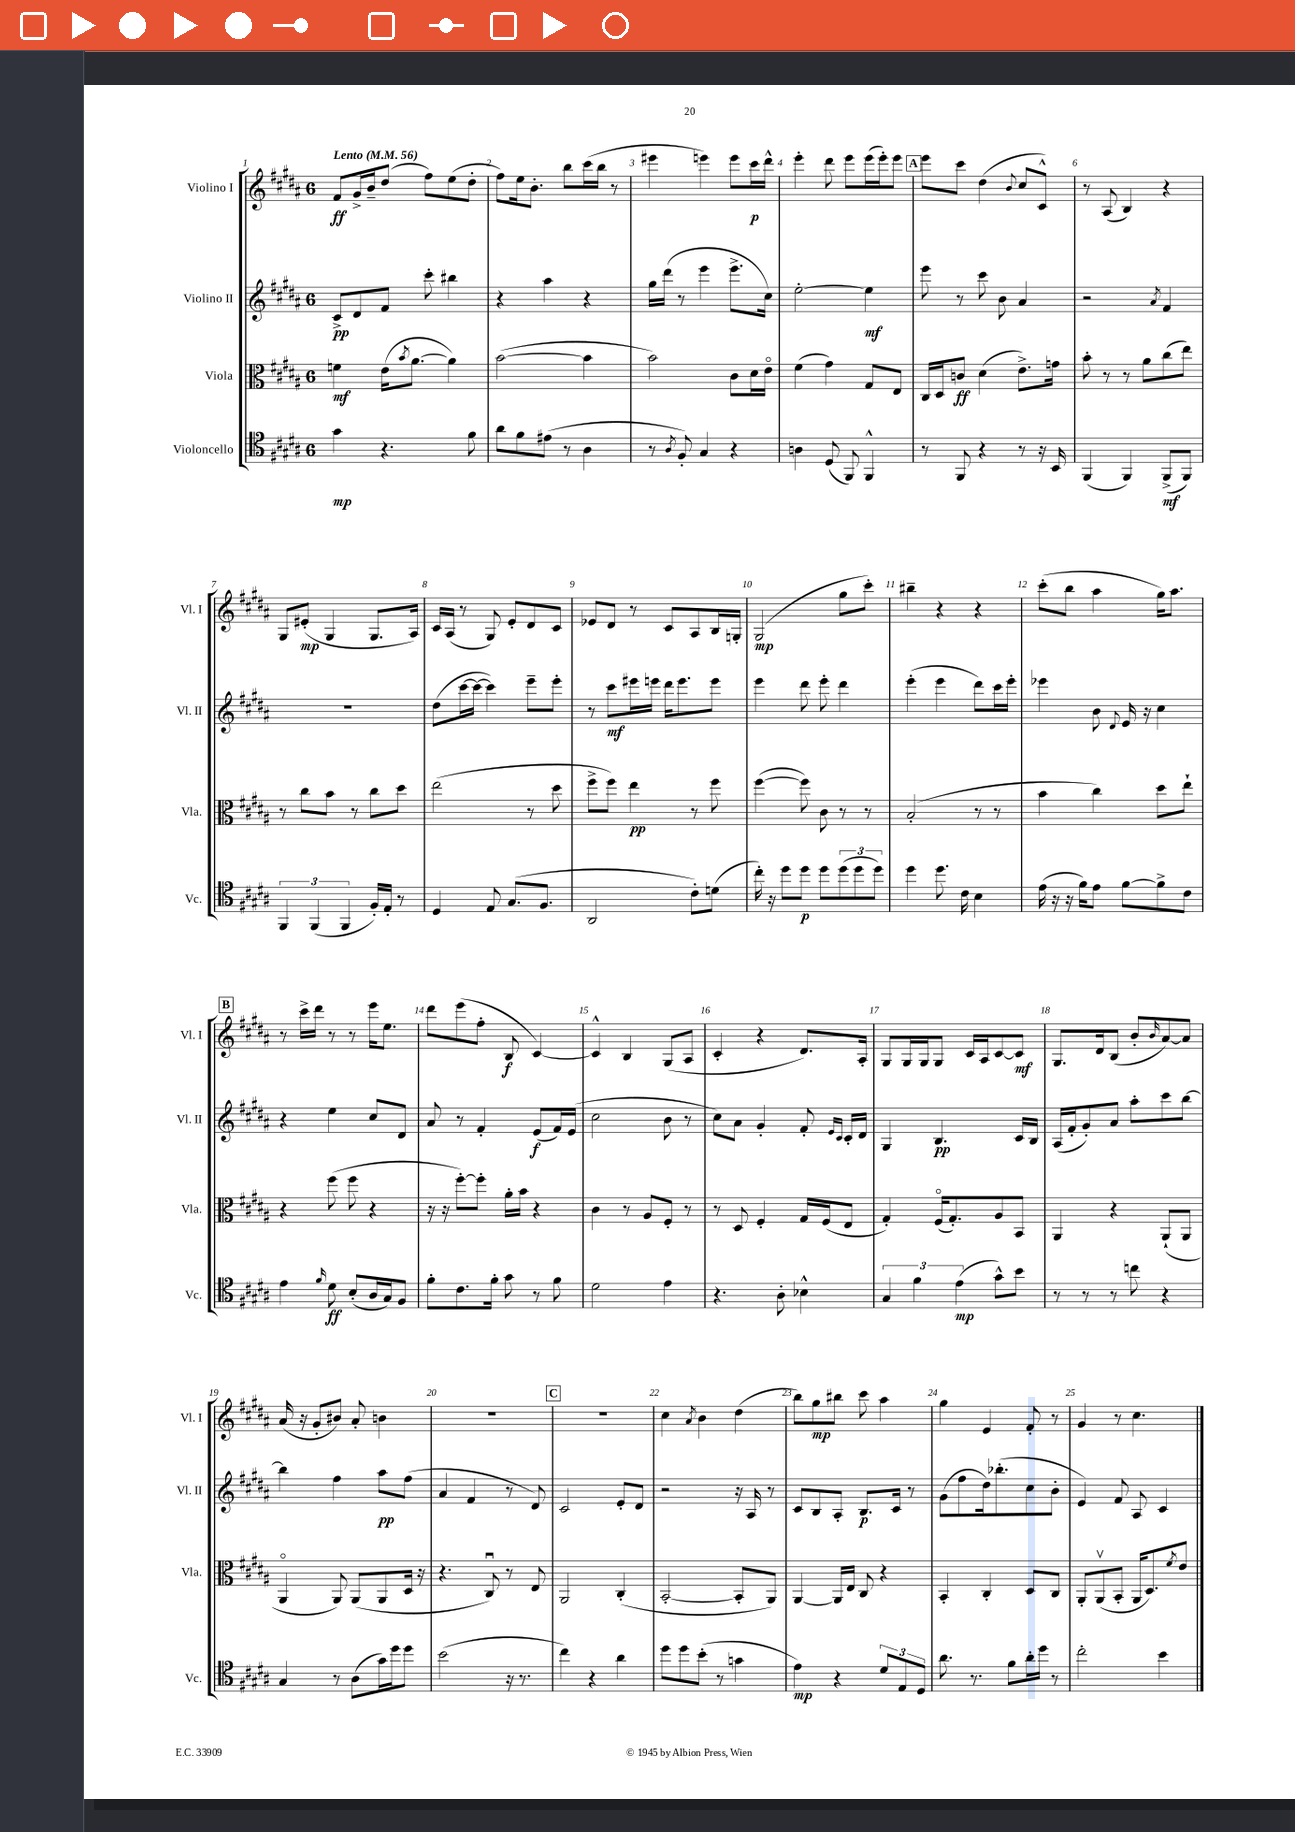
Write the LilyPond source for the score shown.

<<
\new StaffGroup <<
\new Staff = "s0" \with { instrumentName = "Violino I" shortInstrumentName = "Vl. I" } {
    \clef treble \key b \major \once \override Staff.TimeSignature.style = #'single-digit \time 6/8 \tempo "Lento" 4 = 56
    fis'8\ff gis'16-> b'16-- dis''8( fis''8) e''8( dis''8-. |
    fis''8) e''16 b'8.-. b''8 cis'''16( b''16 r8 |
    eis'''4 e'''4) e'''8 cis'''16\p dis'''16-^ |
    e'''4-. dis'''8 e'''8 e'''16( e'''16-.) e'''8 |
    \mark \markup { \box "A" } e'''8 cis'''8 dis''4( \appoggiatura { b'8 } cis''8 cis'8-^) |
    r8 ais8( b4) r4 |
    gis8 eis'8-.\mp( gis4 gis8. ais16) |
    cis'16 ais16( r8 gis8) e'8-. dis'8 cis'8 |
    ees'8 dis'8 r8 cis'8 ais8 b16 g16-. |
    gis2\mp( gis''8 cis'''8-.) |
    bis''4-- r4 r4 |
    cis'''8-.( b''8 ais''4 gis''16) ais''8. |
    \mark \markup { \box "B" } r8 cis'''16-> dis'''16 r8 r8 e'''16 e''8. |
    dis'''8 e'''8( fis''8-. b8\f cis'4~) |
    cis'4-^ b4 gis8( ais8 |
    cis'4-. r4 dis'8.) ais16-. |
    gis8 gis16 gis16 gis8 cis'16 ais16 cis'8~ cis'8\mf |
    gis8. dis'16 b8( b'8-. \grace { b'16 } ais'8~) ais'8 |
    ais'16( r16 gis'8-. bis'8) ais'8-. b'4 |
    R2. |
    \mark \markup { \box "C" } R2. |
    cis''4 \acciaccatura { ais'8 } b'4 dis''4( |
    b''8) gis''8\mp bis''8 cis'''8 ais''4 |
    gis''4 e'4 fis'8-. r8 |
    gis'4 r8 cis''4. \bar "|." |
}
\new Staff = "s1" \with { instrumentName = "Violino II" shortInstrumentName = "Vl. II" } {
    \clef treble \key b \major \once \override Staff.TimeSignature.style = #'single-digit \time 6/8
    cis'8->\pp dis'8 fis'8 cis'''8-. bis''4 |
    r4 ais''4 r4 |
    gis''16 dis'''16( r8 e'''4 e'''8.-> cis''16) |
    e''2~-. e''4\mf |
    \mark \markup { \box "A" } e'''8 r8 cis'''8 b'8 ais'4 |
    r2 \acciaccatura { ais'8 } fis'4 |
    R2. |
    dis''8( cis'''16~ cis'''16~ cis'''4) e'''8-- e'''8-. |
    r8 cis'''8\mf eis'''16 e'''16 dis'''16 e'''8. e'''8 |
    e'''4 dis'''8 e'''8-. dis'''4 |
    e'''4-.( e'''4 dis'''8) cis'''16 e'''16-. |
    ees'''4 b'8 \appoggiatura { dis'8 } e'16 r16 cis''4 |
    \mark \markup { \box "B" } r4 e''4 cis''8 dis'8 |
    ais'8 r8 fis'4-. e'8\f( fis'16) e'16( |
    cis''2 b'8 r8 |
    cis''8) ais'8 gis'4-. fis'8-. \grace { e'16 cis'16 } cis'16-. dis'16 |
    gis4 b4.\pp cis'16 b16 |
    ais16( fis'16-. gis'8-.) ais'8 ais''8-. cis'''8 b''8~ |
    b''4 fis''4 ais''8\pp fis''8( |
    ais'4 fis'4 r8 dis'8) |
    \mark \markup { \box "C" } cis'2 e'8-. dis'8 |
    r2 r16 ais16 r8 |
    cis'8 b8 ais8-. b8.\p cis'16 r8 |
    gis'8( fis''8 dis''16) bes''8.-.( cis''8 b'8-. |
    e'4) fis'8 ais8 cis'4 \bar "|." |
}
\new Staff = "s2" \with { instrumentName = "Viola" shortInstrumentName = "Vla." } {
    \clef alto \key b \major \once \override Staff.TimeSignature.style = #'single-digit \time 6/8
    f'4\mf e'16( \acciaccatura { b'8 } ais'8.~ ais'4) |
    b'2~( b'4 |
    b'2) cis'8 dis'16 e'16\flageolet |
    fis'4( gis'4) gis8 e8 |
    \mark \markup { \box "A" } cis16 dis16 c'8\ff dis'4( e'8.->) g'16 |
    b'8-. r8 r8 ais'8 cis''8( e''8) |
    r8 cis''8 b'8 r8 cis''8 dis''8 |
    e''2( r8 dis''8 |
    fis''8-> fis''8) e''4\pp r8 fis''8 |
    fis''4~( fis''8) cis'8 r8 r8 |
    b2-.( r8 r8 |
    b'4 cis''4) dis''8 e''8-! |
    \mark \markup { \box "B" } r4 fis''8( fis''8 r4 |
    r16 r16 fis''8~-.) fis''8-. ais'16-. b'16 r4 |
    cis'4 r8 ais8 fis8-. r8 |
    r8 dis8 fis4-. gis16 fis16( e8 |
    gis4-.) fis16\flageolet( gis8.-.) ais8 b,8 |
    ais,4 r4 ais,8-!( ais,8 |
    ais,4\flageolet ais,8) ais,8( ais,8 dis16 r16 |
    r4. cis8\downbow) r8 e8 |
    \mark \markup { \box "C" } ais,2 cis4-.( |
    b,2~-. b,8-. ais,8) |
    ais,4~ ais,16 e16 cis8 r4 |
    b,4-. cis4-. dis8 cis8 |
    ais,8-. ais,8\upbow( b,8-. ais,16 dis8.) \acciaccatura { fis'8 } e'8 \bar "|." |
}
\new Staff = "s3" \with { instrumentName = "Violoncello" shortInstrumentName = "Vc." } {
    \clef tenor \key b \major \once \override Staff.TimeSignature.style = #'single-digit \time 6/8
    gis'4\mp r4. fis'8 |
    ais'8 fis'8 eis'8( r8 ais4 |
    r8 \acciaccatura { ais8 } fis8-.) gis4 r4 |
    a4 dis8( fis,8) fis,4-^ |
    \mark \markup { \box "A" } r8 fis,8 r4 r8 r16 b,16 |
    fis,4( fis,4) fis,8->\mf( fis,8) |
    \tuplet 3/2 { fis,4 fis,4( fis,4 } fis16-.) e16-. r8 |
    dis4 e8 gis8.( fis8. |
    ais,2 cis'8-.) d'8( |
    cis''16-.) r16 dis''8 dis''8\p dis''8 \tuplet 3/2 { dis''8( dis''8 dis''8) } |
    dis''4 dis''8. cis'16 b4 |
    e'16( r16 r16 fis'16) e'8 fis'8~ fis'8-> cis'8 |
    \mark \markup { \box "B" } e'4 \grace { fis'16 } dis'8\ff b8-.( ais16 gis16) fis8 |
    fis'8-. cis'8. fis'16-. gis'8 r8 fis'8 |
    dis'2 e'4 |
    r4. ais8-. bes4-^ |
    \tuplet 3/2 { gis4 fis'4 e'4\mp( } gis'8-^) b'8 |
    r8 r8 r8 c''8 r4 |
    gis4 r8 ais8( gis'16) dis''16 dis''8 |
    b'2( r16 r8. |
    \mark \markup { \box "C" } cis''4) r4 ais'4 |
    dis''8 dis''8 b'8-.( r8 g'4 |
    e'4\mp) r4 \tuplet 3/2 { dis'8 e8 dis8 } |
    ais'8. r8. fis'8 ais'16-. dis''16 r8 |
    cis''2-. b'4 \bar "|." |
}
>>
>>
\layout { \context { \Score \override BarNumber.break-visibility = ##(#f #t #t) barNumberVisibility = #all-bar-numbers-visible } }
